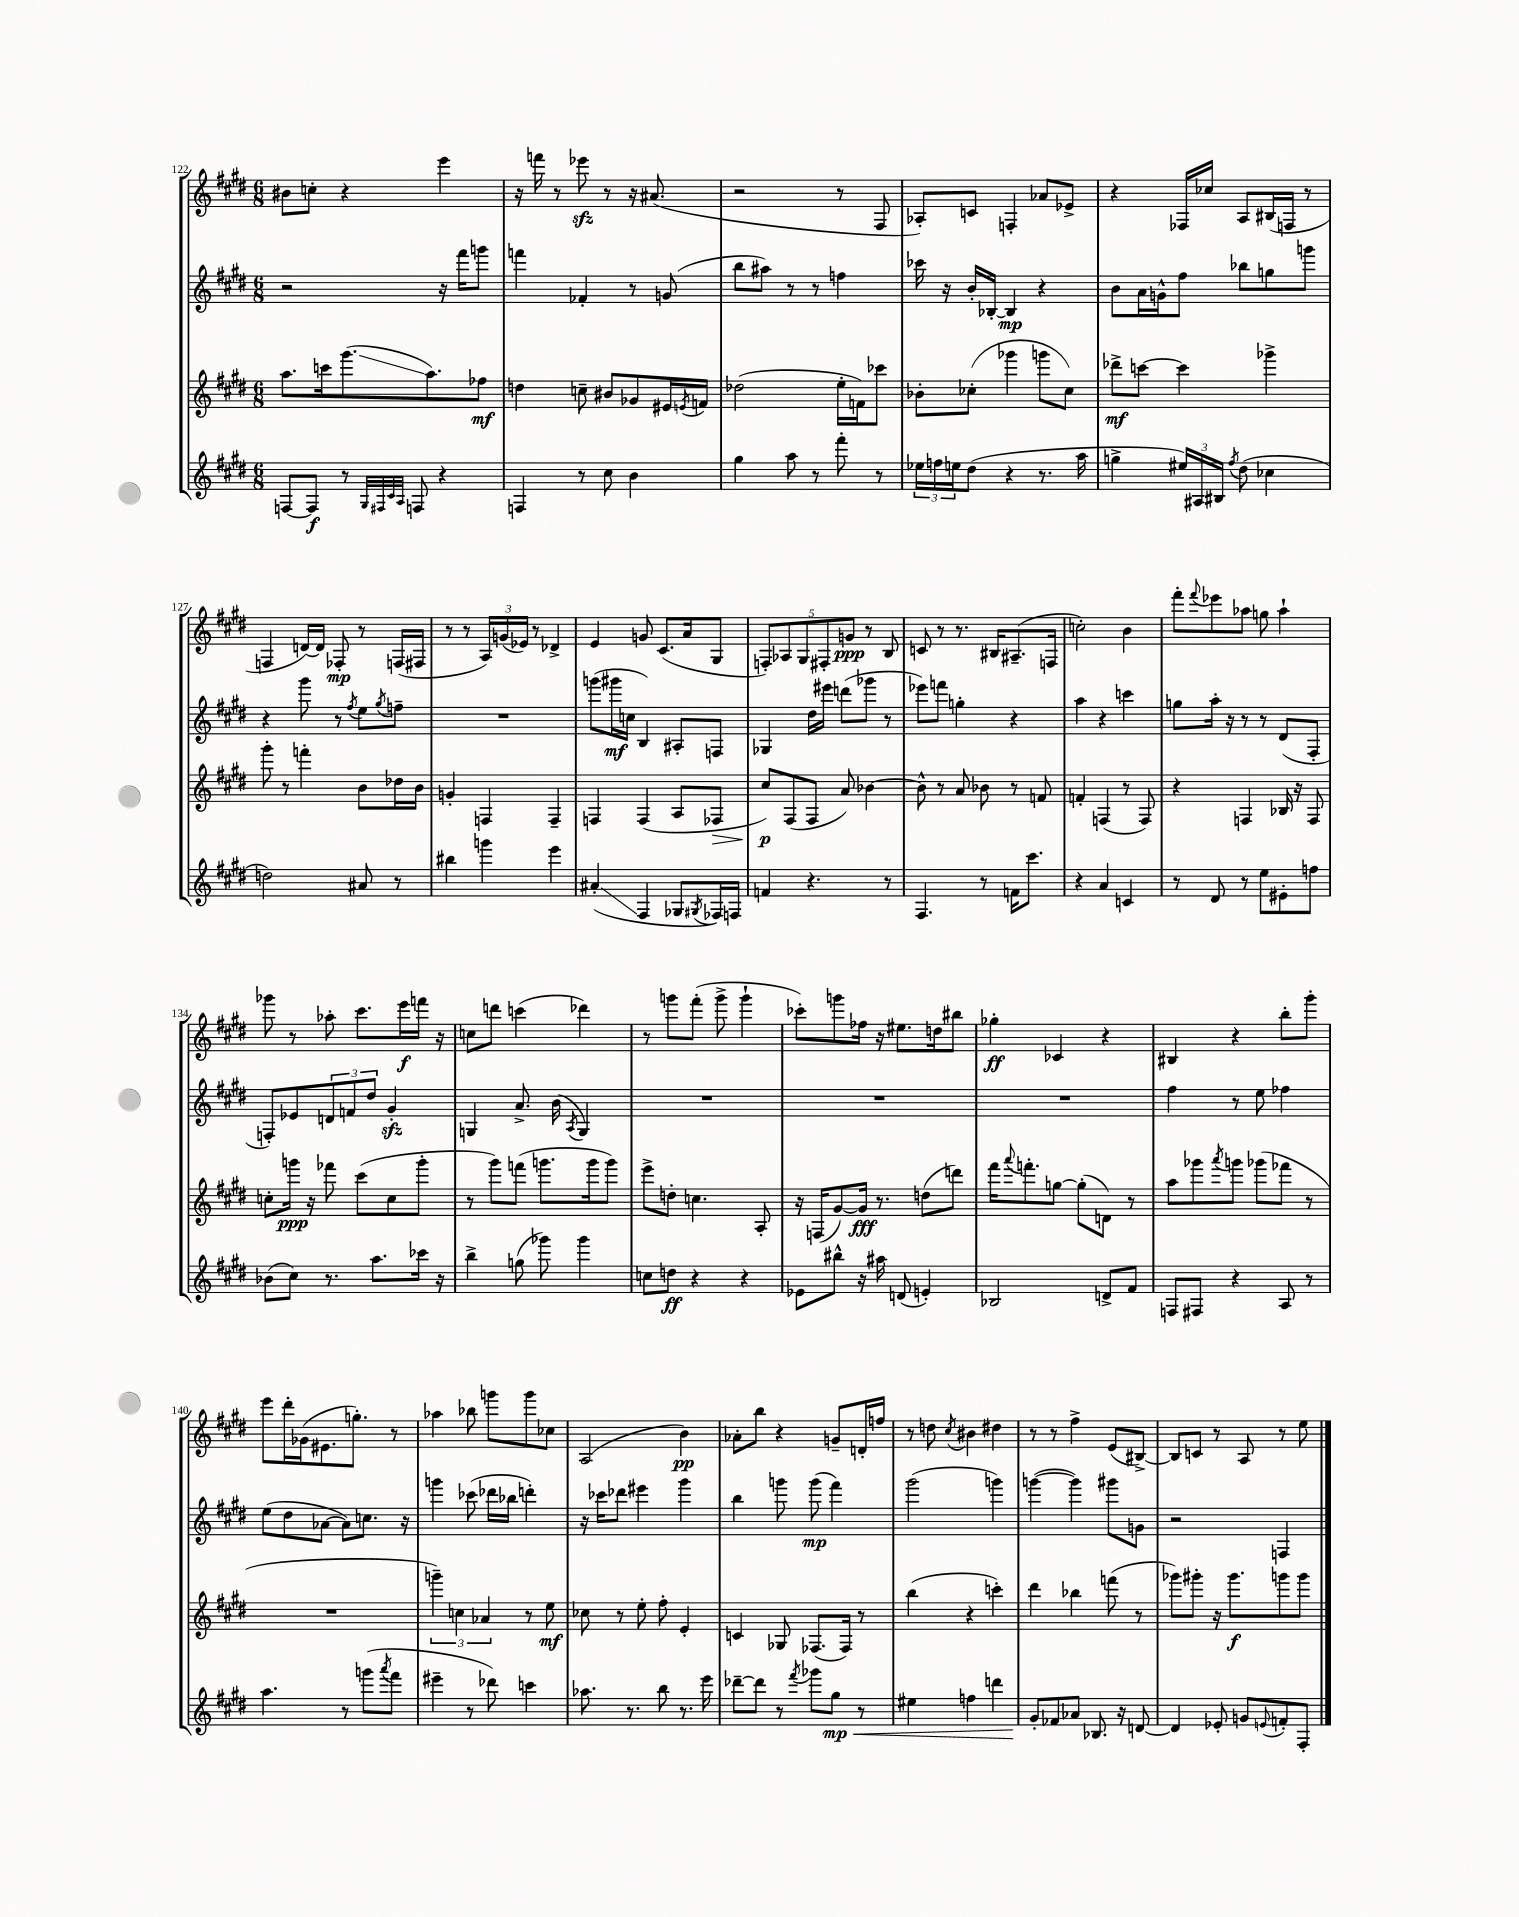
<<
\new StaffGroup <<
\new Staff = "s0" {
    \clef treble \key e \major \numericTimeSignature \time 6/8
    bis'8 c''8-. r4 e'''4 |
    r16 f'''16 r8 ees'''8\sfz r8 r16 ais'8.( |
    r2 r8 fis8 |
    aes8-.) c'8 f4-. aes'8 ees'8-> |
    r4 fes16 ces''16 a8 bis16( f16 r8 |
    f4 d'16~) d'16 fes8-.\mp r8 f16( fis16 |
    r8 r8 \tuplet 3/2 { a16) g'16( ees'16) } r8 des'4-> |
    e'4 g'8 cis'8.( a'16 gis8 |
    \tuplet 5/4 { f8-.) aes8 gis8 fis8-. g'8\ppp } r8 b8 |
    c'8 r8 r8. bis16 ais8.--( f16 |
    c''2-.) b'4 |
    fis'''8-. \appoggiatura { fis'''8 } ees'''8 aes''8 g''8 aes''4-! |
    ges'''8 r8 aes''8-. cis'''8. e'''16\f f'''16 r16 |
    c''8 d'''8 c'''4( des'''4) |
    r8 g'''8 fis'''8-.( g'''8-> g'''4-! |
    ces'''8-.) g'''8 fes''16 r16 eis''8. d''16 bis''8 |
    ges''4-.\ff ces'4 r4 |
    bis4 r4 b''8-. gis'''8-. |
    e'''8 dis'''16-. ges'16( eis'8. g''8.-.) r8 |
    aes''4 bes''8 g'''8 g'''8 ces''8 |
    a2( b'4\pp) |
    aes'8-. b''8 r4 g'8-- d'16-. f''16 |
    r8 d''8 \acciaccatura { cis''8 } bis'4 dis''4 |
    r8 r8 fis''4-> e'8( bis8~->) |
    bis8 c'8 r8 a8 r8 e''8 \bar "|." |
}
\new Staff = "s1" {
    \clef treble \key e \major \numericTimeSignature \time 6/8
    r2 r16 fis'''16 g'''8 |
    f'''4 fes'4-. r8 g'8( |
    b''8 ais''8) r8 r8 f''4 |
    ces'''16 r16 b'16-. bes16~-. bes4\mp r4 |
    b'8 a'16 g'16-^ fis''8 bes''8 g''8 g'''8 |
    r4 gis'''8 r8 \acciaccatura { fis''8 } e''8 \acciaccatura { gis''8 } f''8-- |
    R2. |
    g'''8( gis'''16\mf c''16 b4) ais8-. f8 |
    ges4 dis''16 eis'''16 d'''8( ges'''8 r8 |
    ees'''8) f'''8 g''4-. r4 |
    a''4 r4 c'''4 |
    g''8 a''16-. r16 r8 r8 dis'8( fis8-. |
    f8-.) ees'8 \tuplet 3/2 { d'8 f'8 dis''8 } gis'4-.\sfz |
    g4 a'8.-> b'16( \acciaccatura { a8 } g4) |
    R2. |
    R2. |
    R2. |
    fis''4 r8 e''8 fes''4 |
    e''8( dis''8 aes'8~ aes'8) c''8. r16 |
    g'''4 ces'''8( des'''16 bes''16 d'''4-.) |
    r16 ces'''16 des'''8 eis'''4 gis'''4 |
    b''4 g'''8 g'''8\mp( fis'''4) |
    gis'''2( g'''4) |
    g'''4~( g'''4) gis'''8 g'8 |
    r2 f4 \bar "|." |
}
\new Staff = "s2" {
    \clef treble \key e \major \numericTimeSignature \time 6/8
    a''8. c'''16 gis'''8.\glissando( a''8.) fes''8\mf |
    d''4 c''8-- bis'8 ges'8 eis'16 \acciaccatura { e'8 } f'16 |
    des''2( e''16-. f'16) ces'''8 |
    bes'8-. ces''8-.( ges'''4 g'''8 ces''8) |
    des'''8->\mf c'''8~ c'''4 ges'''4-> |
    gis'''8-. r8 f'''4-. b'8 des''16 b'16 |
    g'4-. f4 f4-- |
    f4 f4( a8 fes8\> |
    cis''8\p\!) fis8( fis8 a'8) bes'4~ |
    bes'8-^ r8 a'8 bes'8 r8 f'8 |
    f'4-. f4( r8 f8) |
    r4 f4 bes16 r16 f8 |
    c''8-. g'''16\ppp r16 fes'''8 cis'''8( c''8 g'''8-. |
    r8 gis'''8) f'''8( g'''8. g'''16 g'''8) |
    e'''8-> d''8-. c''4. a8-. |
    r16 f16( gis'8~) gis'16\fff r8. d''8( d'''8) |
    fis'''16 \appoggiatura { a'''8 } f'''8.-. g''8~ g''8-.( d'8) r8 |
    a''8 ges'''8 \acciaccatura { a'''8 } g'''8 ges'''8( fes'''8 r8 |
    R2. |
    \tuplet 3/2 { g'''4--) c''4 aes'4 } r8 e''8\mf |
    ces''8 r8 e''8-. fis''8-. e'4-. |
    c'4 ges8 fes8.( fes16) r8 |
    b''4( r4 c'''4-.) |
    dis'''4 bes''4 f'''8( r8 |
    ges'''8) gis'''8-. r16 gis'''8.\f g'''8 g'''8 \bar "|." |
}
\new Staff = "s3" {
    \clef treble \key e \major \numericTimeSignature \time 6/8
    f8~ f8\f r8 \grace { gis32 fis32 cis'32 a32 } f8 r4 |
    f4 r8 cis''8 b'4 |
    gis''4 a''8 r8 fis'''8-. r8 |
    \tuplet 3/2 { ees''16 f''16 e''16 } dis''8( r4 r8. a''16 |
    g''4-> \tuplet 3/2 { eis''16) ais16 bis16 } \acciaccatura { fis''8 } dis''8( ces''4 |
    d''2) ais'8 r8 |
    bis''4 g'''4 e'''4 |
    ais'4-.\glissando( fis4 ges8 \acciaccatura { gis8 } fes16) f16 |
    f'4 r4. r8 |
    fis4. r8 f'16 cis'''8. |
    r4 a'4 c'4 |
    r8 dis'8 r8 e''8 eis'8-. f''8 |
    bes'8( cis''8) r8. a''8. ces'''16 r16 |
    b''4-> g''8( ges'''8) ges'''4 |
    c''8 d''8\ff r4 r4 |
    ees'8 bis''8-^ r16 ais''16 d'8( e'4-.) |
    bes2 d'8-> fis'8 |
    f8 fis8 r4 a8 r8 |
    a''4. r8 g'''8( \acciaccatura { a'''8 } fis'''8 |
    eis'''4-- r8 des'''8) c'''4 |
    aes''8. r8. b''8 r8. e'''16 |
    des'''8~-- des'''8 r8 \acciaccatura { fis'''8 } ges'''8 gis''8\mp\< r8 |
    eis''4 f''4 d'''4 |
    gis'8-.\! fes'8 aes'8 bes8. r16 d'8~ |
    d'4 ees'8-. g'8 \appoggiatura { e'8 } f'8-. fis8-. \bar "|." |
}
>>
>>
\layout { \context { \Score currentBarNumber = #122 } }
